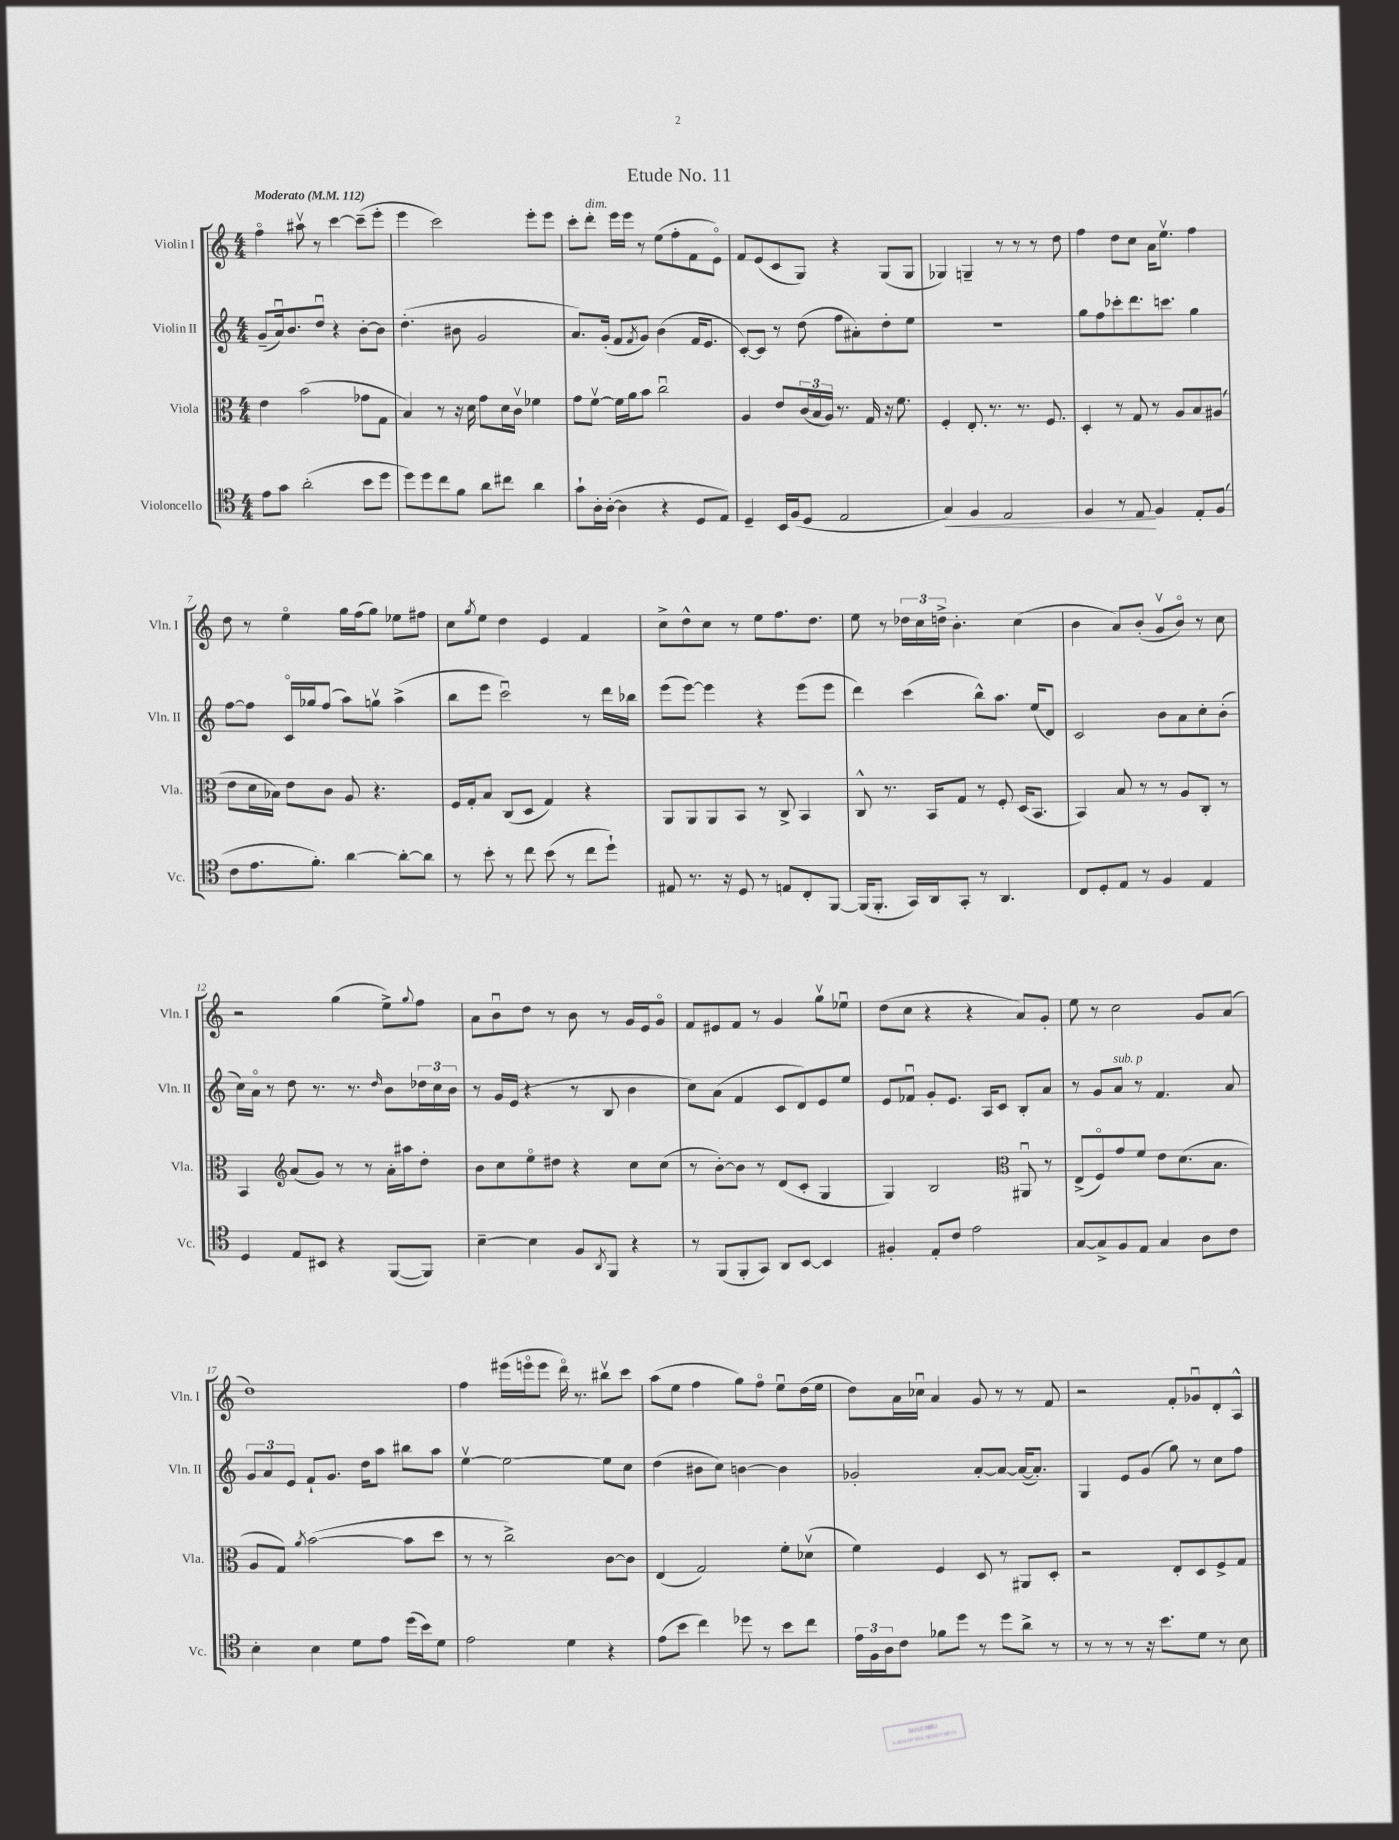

**kern	**kern	**kern	**kern
*staff4	*staff3	*staff2	*staff1
*clefC4	*clefC3	*clefG2	*clefG2
*k[]	*k[]	*k[]	*k[]
*M4/4	*M4/4	*M4/4	*M4/4
*MM112	*MM112	*MM112	*MM112
8e	4e	(8g~	4ffo
8g	.	16au)	.
.	.	8.b	.
(2a'	(2b	.	8aa#v
.	.	8ddu	8r
.	.	4r	[4ccc
8b	8g-	[8b'	(8ccc~]
8dd	8G	8b]	8eee'
=	=	=	=
8dd)	4B)	(4.dd'	4eee
8dd	.	.	.
8cc	8r	.	2ccc)
8f	16r	8b#	.
.	16d	.	.
8a	8g	2g	.
8cc#	16d	.	.
.	16cv	.	.
4a	4f-	.	8eee'
.	.	.	8eee
=	=	=	=
8g`	8g	8.a)	8ccc'
16A'	[8fv	.	8ddd'
([16A'	.	(16g'	.
4A]	16f]	8f	16eee
.	16a	.	16eee
.	.	8qf	.
.	8b	8g)	8r
4r	2ccu	(4b	(8ee
.	.	.	8ff'
8D	.	16f	8f
.	.	8.e	.
8E)	.	.	8eo)
=	=	=	=
4D~	4A	[8c')	8f
.	.	8c]	(8e
16BB	8e	8r	8c
(16F	.	.	.
8D	(24c	(8dd	8G)
.	24B	.	.
.	24A)	.	.
2E	8.r	8ff	4r
.	.	8a#')	.
.	16G	.	.
.	16r	8dd'	(8G
.	8.f	.	.
.	.	8ee	8G
=	=	=	=
4G)	4F'	1r	4G-)
4F	8.E'	.	4G~
.	8.r	.	.
2E	.	.	8r
.	8.r	.	8r
.	.	.	8r
.	8.F	.	.
.	.	.	8dd
=	=	=	=
4F	4D'	8gg	4ff
.	.	8ff	.
8r	8r	8ccc-'	8dd
8E	8G	8.ddd	8cc
4F	8r	.	16a
.	.	8.ccc	8.eev
.	8A	.	.
8E'	8B	4gg	4ff
(8F	(8A#	.	.
=	=	=	=
8c	8e	[8ff	8dd
8.e	16d	8ff]	8r
.	16B-)	.	.
.	8e	16co	4eeo
8.f')	.	16gg-	.
.	8c	(8ff	.
[4a	8A	8aa)	16gg
.	.	.	(16ff
.	4.r	8ggv	8gg)
8a'_	.	(4aa^	8ee-
8a]	.	.	8ff#
=	=	=	=
8r	16F	8bb	8cc
.	16G'	.	.
.	.	.	8qgg
8b'	8B	8eee	8ee
8r	(8C	2cccu)	4dd
8cc	8D	.	.
(8b	4G)	.	4e
8r	.	.	.
8cc	4r	8r	4f
8dd`)	.	16ddd	.
.	.	16bb-	.
=	=	=	=
8E#	8AA	(8eee	8cc^
8.r	8AA	[8eee)	8dd^^
.	8AA	4eee]	8cc
16r	.	.	.
8D	8BB	.	8r
8r	8r	4r	8ee
8E	8C^	.	8.ff
8C'	4BB	(8eee	.
.	.	.	8.dd
[8FF	.	8eee	.
=	=	=	=
(16FF]	8C^^	4ddd)	8ee
8.FF'	.	.	.
.	8.r	.	8r
16GG)	.	(4ccc	24dd-
.	.	.	24cc
16AA	16BB	.	.
.	.	.	24dd^
8GG'	8G	.	4.b'
8r	8r	8bb^^)	.
4.AA	8F'	8.aa	.
.	(16D	.	(4cc
.	8.BB	(16ee	.
.	.	8d)	.
=	=	=	=
8C	4BB)	2c	4b
8D'	.	.	.
8E	8B	.	8a)
8r	8r	.	(8b'
4F	8r	8b	8gv
.	8A	8a	8bo)
4E	8C'	8cc'	8r
.	8r	(8b'	8cc
=	=	=	=
4D	4BB	16cc)	2r
.	.	16ao	.
.	.	8r	.
*	*clefG2	*	*
8E	(8a	8dd	.
8BB#	8g)	8.r	.
4r	8r	.	(4gg
.	.	8.r	.
.	8r	.	.
.	.	16qqdd	.
([8FF	16a'	8b	8ee^)
.	16aa#	.	.
.	.	.	8qqgg
8FF])	8dd'	24dd-	8ff
.	.	24cc	.
.	.	24b	.
=	=	=	=
[4B~	8b	8r	8a
.	8cc	16g	8bu
.	.	(16e	.
4B]	8eeo	4r	8dd
.	8dd#	.	8r
8F	4r	8r	8b
8qAA	.	.	.
8FF	.	8B	8r
4r	8cc	4b	16g
.	.	.	16e
.	(8cc	.	8go
=	=	=	=
8r	8r	8cc)	8f
(8FF	[8b')	(8a	8e#
8FF'	8b]	4f	8f
8GG)	8r	.	8r
8AA	(8d	8c	4g
[8BB	8c'	8d)	.
4BB]	4G	8e	8ggv
.	.	8ee	8ee-u
=	=	=	=
4F#'	4G)	8e	(8dd
.	.	8f-u	8cc
8E'	2B	8g'	4r
8c	.	8.e	.
2e	.	.	4r
.	.	16A	.
.	.	8c	.
*	*clefC3	*	*
.	8AA#u	8B'	8a)
.	8r	8a	8g'
=	=	=	=
[8G	(8E^	8r	8ee
8G^]	8Fo)	8g	8r
8F	8g	8a	2cc
8E	8f	8r	.
4G	8e	4.f	.
.	(8.d	.	.
8A	.	.	8g
.	8.B	.	.
8c	.	8a	(8a
=	=	=	=
4B'	8A	12g	1dd)
.	.	12a	.
.	8G)	.	.
.	.	12e	.
.	8qa	.	.
4B	([2b	8f`	.
.	.	8.g	.
8d	.	.	.
.	.	16dd	.
8e	.	8aa	.
(16dd	8b]	8bb#	.
16b)	.	.	.
8d	8dd	8aa	.
=	=	=	=
2e	8r	[4eev	4ff
.	8r	.	.
.	2cc^)	2ee_	(16eee#
.	.	.	16eeeo
.	.	.	8eee
4d	.	.	16dddo)
.	.	.	8.r
4r	[8c	8ee]	8bb#v
.	8c]	8cc	8ccc
=	=	=	=
(8e	(4E	(4dd	(8aa
8b	.	.	8ee
4cc)	2G)	8b#	4ff
.	.	8cc)	.
8dd-	.	[4b	8gg)
8r	.	.	8ffo
8b	8f'	4b]	8eeu
8cc	(8d-v	.	(16dd
.	.	.	16ee
=	=	=	=
24e	4f)	2g-'	8dd)
24F	.	.	.
24A	.	.	.
8c	.	.	16a
.	.	.	16cc-u
8f-	4F	.	4a
8dd	.	.	.
8r	8D	[8a'	8g
8dd	8r	8a_	8r
8a^	8AA#	(16a_	8r
.	.	8.a'])	.
8r	8D'	.	8f
=	=	=	=
8r	2r	4G	2r
8r	.	.	.
8r	.	8e	.
16r	.	(8g	.
8.b	.	.	.
.	8E'	8gg)	8f'
8d	8D	8r	8g-u
8r	8F^	8cc	8d'
8B	8G	8ff	8A^^
==	==	==	==
*-	*-	*-	*-
